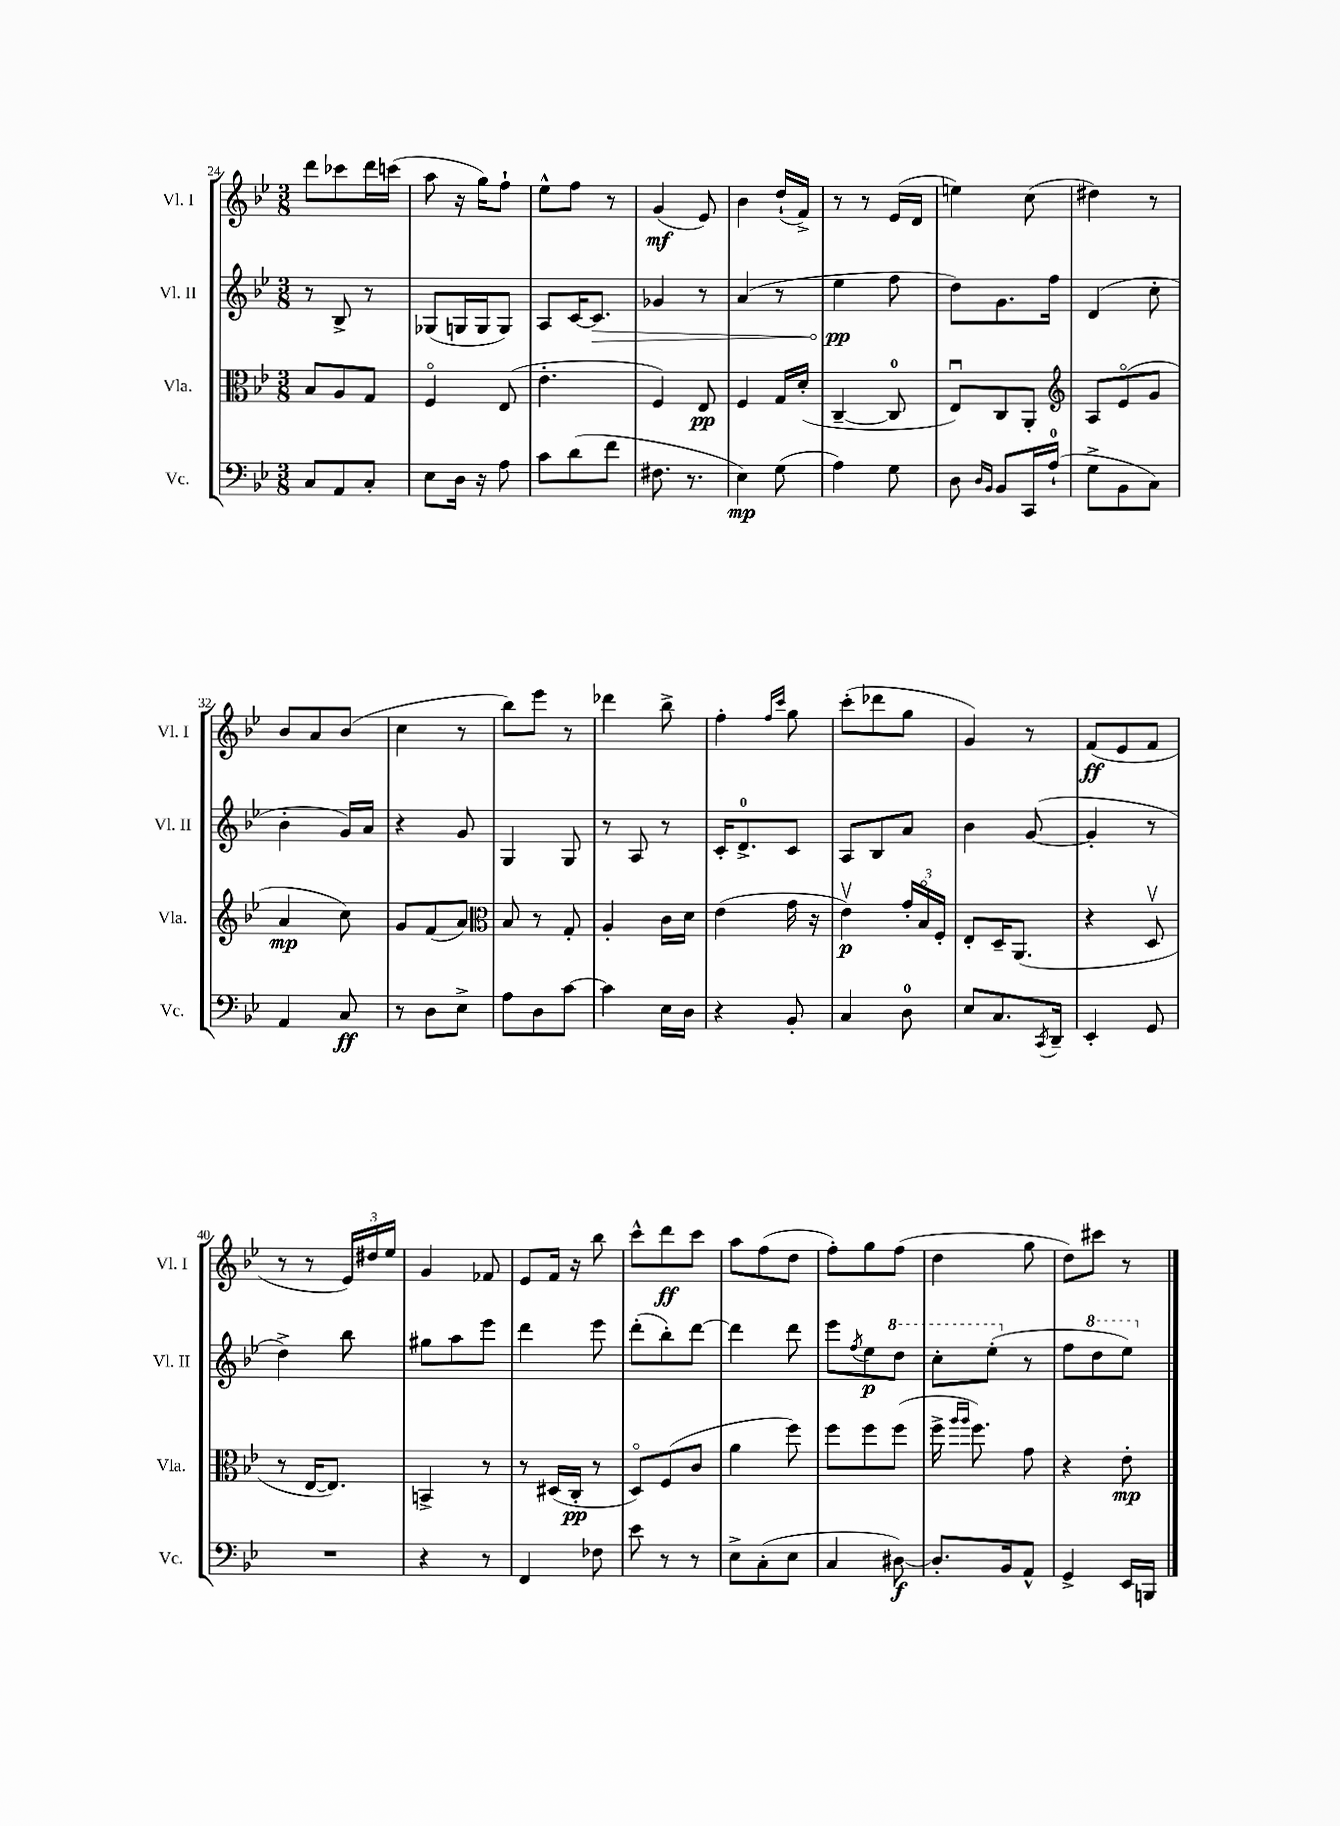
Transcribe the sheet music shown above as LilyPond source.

<<
\new StaffGroup <<
\new Staff = "s0" \with { instrumentName = "Vl. I" shortInstrumentName = "Vl. I" } {
    \clef treble \key bes \major \numericTimeSignature \time 3/8
    d'''8 ces'''8 d'''16 c'''16( |
    a''8 r16 g''16) f''8-! |
    ees''8-^ f''8 r8 |
    g'4\mf( ees'8) |
    bes'4 d''16-!( f'16->) |
    r8 r8 ees'16( d'16 |
    e''4) c''8( |
    dis''4) r8 |
    bes'8 a'8 bes'8( |
    c''4 r8 |
    bes''8) ees'''8 r8 |
    des'''4 bes''8-> |
    f''4-. \grace { f''16 c'''16 } g''8 |
    c'''8-.( des'''8 g''8 |
    g'4) r8 |
    f'8\ff( ees'8 f'8 |
    r8 r8 \tuplet 3/2 { ees'16) dis''16 ees''16 } |
    g'4 fes'8 |
    ees'8 f'16 r16 bes''8 |
    c'''8-^ d'''8\ff c'''8 |
    a''8 f''8( d''8 |
    f''8-.) g''8 f''8( |
    d''4 g''8 |
    d''8) cis'''8 r8 \bar "|." |
}
\new Staff = "s1" \with { instrumentName = "Vl. II" shortInstrumentName = "Vl. II" } {
    \clef treble \key bes \major \numericTimeSignature \time 3/8
    r8 bes8-> r8 |
    ges8( g16 g16 g8) |
    a8 c'16~ \once \override Hairpin.circled-tip = ##t c'8.\> |
    ges'4 r8 |
    a'4( r8 |
    ees''4\pp\! f''8 |
    d''8) g'8. f''16 |
    d'4( c''8-. |
    bes'4-. g'16) a'16 |
    r4 g'8 |
    g4 g8 |
    r8 a8 r8 |
    c'16-. d'8.-0-> c'8 |
    a8 bes8 a'8 |
    bes'4 g'8~( |
    g'4-. r8 |
    d''4->) bes''8 |
    gis''8 a''8 ees'''8 |
    d'''4 ees'''8 |
    d'''8-.( bes''8-.) d'''8~ |
    d'''4 d'''8 |
    ees'''8 \acciaccatura { f''8 } ees''8\p \ottava #1 d'''8 |
    c'''8-. ees'''8-.( \ottava #0 r8 |
    f''8 \ottava #1 d'''8 ees'''8) \ottava #0 \bar "|." |
}
\new Staff = "s2" \with { instrumentName = "Vla." shortInstrumentName = "Vla." } {
    \clef alto \key bes \major \numericTimeSignature \time 3/8
    bes8 a8 g8 |
    f4\flageolet ees8( |
    ees'4.-. |
    f4) ees8\pp |
    f4 g16 d'16-.( |
    c4~-- c8-0 |
    ees8\downbow) c8 a,8-. |
    \clef treble a8 ees'8\flageolet( g'8 |
    a'4\mp c''8) |
    g'8 f'8( a'8) |
    \clef alto bes8 r8 g8-. |
    a4-. c'16 d'16 |
    ees'4( g'16 r16 |
    ees'4\upbow\p) \tuplet 3/2 { g'16-. bes16\flageolet f16-. } |
    ees8-. d16-- a,8.( |
    r4 d8\upbow |
    r8 ees16~ ees8.) |
    b,4-> r8 |
    r8 dis16( c16-.\pp r8 |
    d8\flageolet) f8( c'8 |
    a'4 f''8) |
    f''8 f''8 f''8( |
    f''16-> \grace { a''16 a''16 } f''8.) g'8 |
    r4 ees'8-.\mp \bar "|." |
}
\new Staff = "s3" \with { instrumentName = "Vc." shortInstrumentName = "Vc." } {
    \clef bass \key bes \major \numericTimeSignature \time 3/8
    c8 a,8 c8-. |
    ees8 d16 r16 a8 |
    c'8 d'8( f'8 |
    fis8. r8. |
    ees4\mp) g8( |
    a4) g8 |
    d8 \grace { d16 bes,16 } bes,8 c,16 a16-0-!( |
    g8-> bes,8 c8) |
    a,4 c8\ff |
    r8 d8 ees8-> |
    a8 d8 c'8~ |
    c'4 ees16 d16 |
    r4 bes,8-. |
    c4 d8-0 |
    ees8 c8. \acciaccatura { c,8 } d,16-- |
    ees,4-. g,8 |
    R4. |
    r4 r8 |
    f,4 fes8 |
    ees'8 r8 r8 |
    ees8-> c8-.( ees8 |
    c4 dis8~\f) |
    dis8.-. bes,16 a,8-^ |
    g,4-> ees,16 b,,16 \bar "|." |
}
>>
>>
\layout { \context { \Score currentBarNumber = #24 } }
